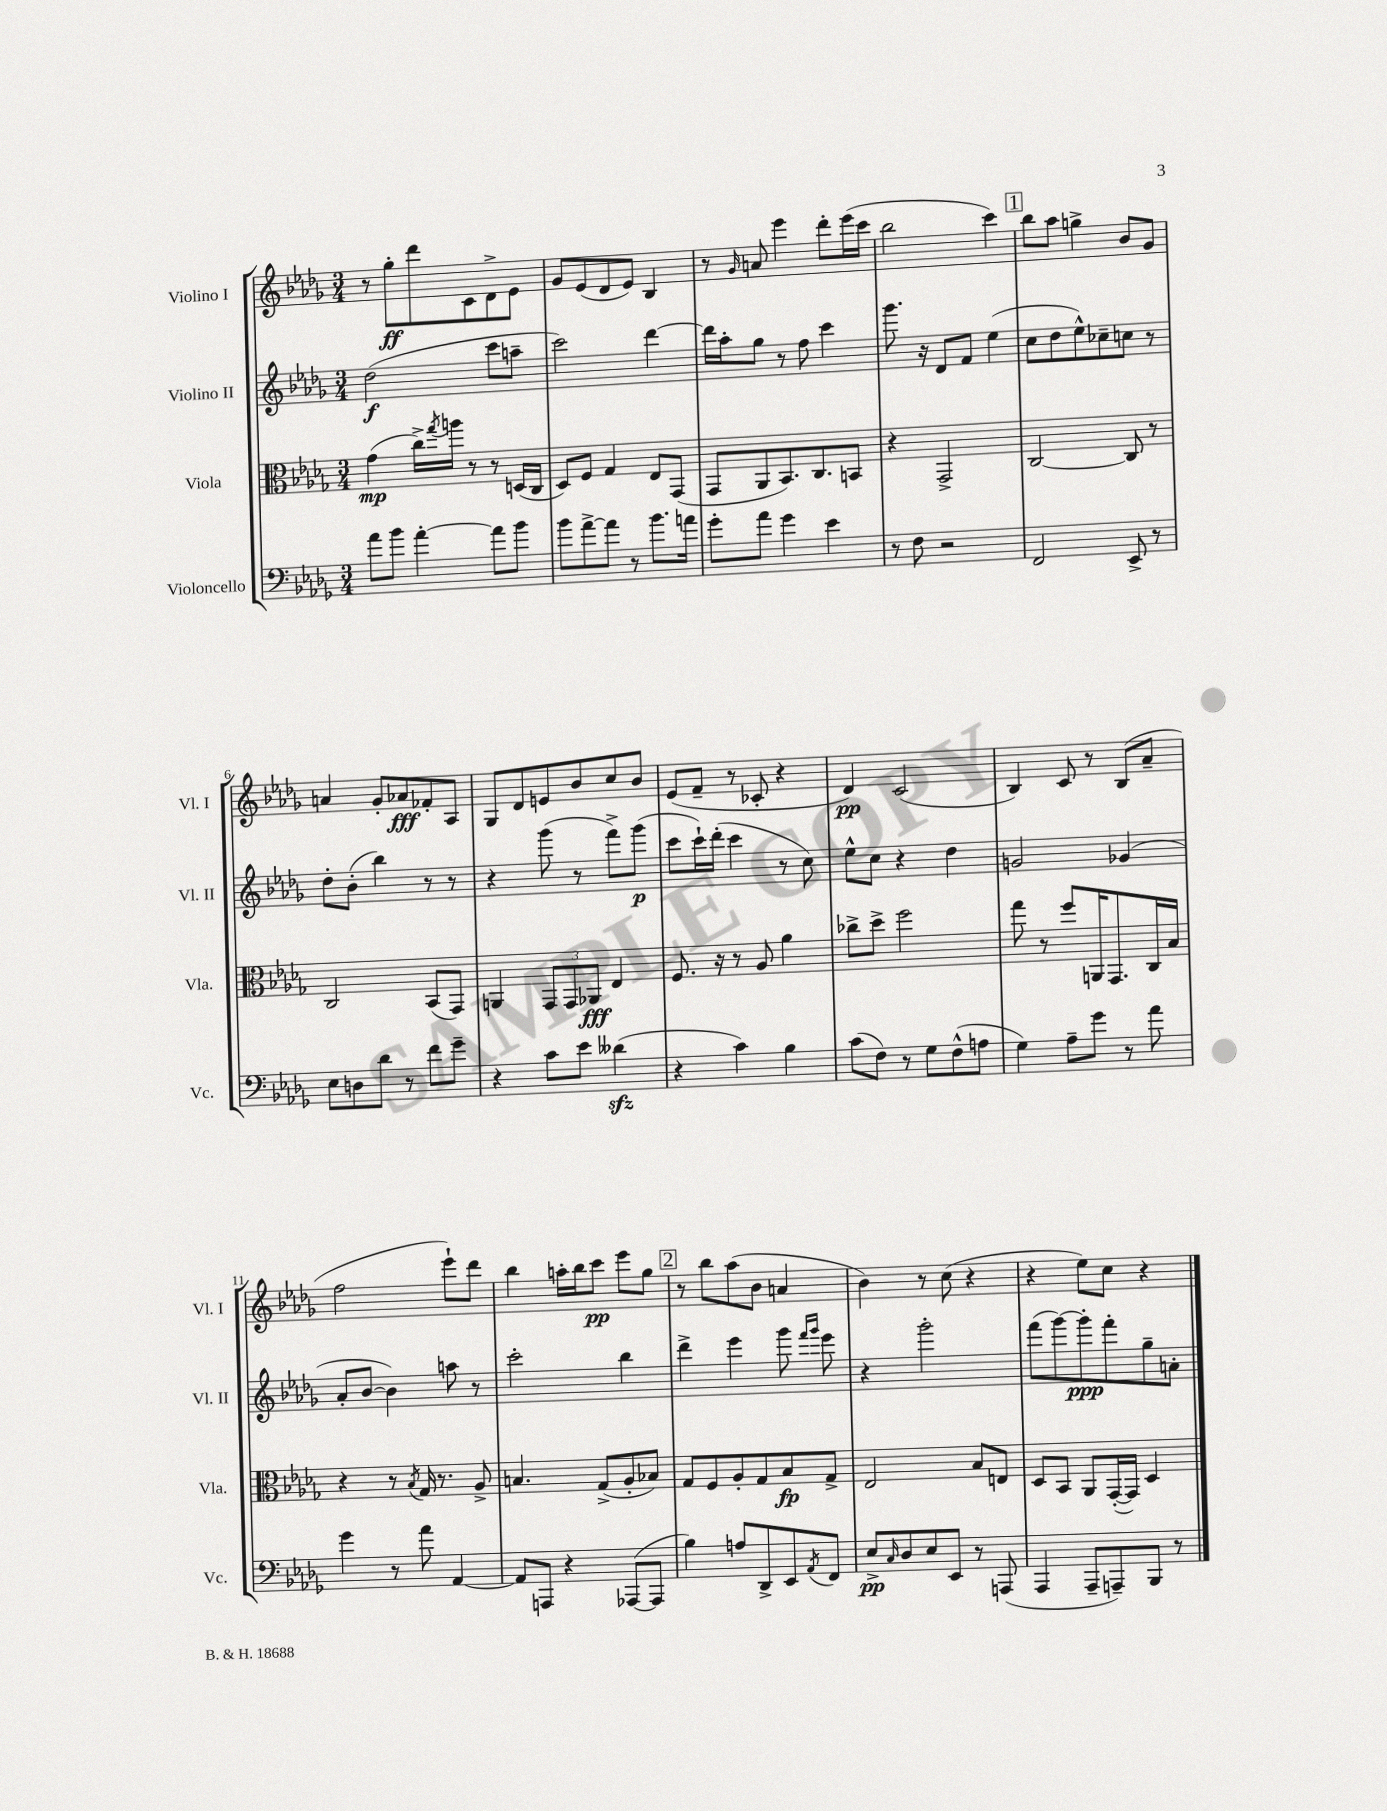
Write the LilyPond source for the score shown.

<<
\new StaffGroup <<
\new Staff = "s0" \with { instrumentName = "Violino I" shortInstrumentName = "Vl. I" } {
    \clef treble \key des \major \numericTimeSignature \time 3/4
    r8 ges''8-.\ff des'''8 c'8 des'8-> ees'8 |
    ges'8 ees'8( des'8 ees'8) bes4 |
    r8 \grace { ges'16 } a'8 ees'''4 des'''8-. ees'''16( c'''16 |
    bes''2 c'''4) |
    \mark \markup { \box "1" } bes''8 aes''8 g''4-> bes'8 ges'8 |
    a'4 ges'8-. aes'8\fff fes'8-. aes8 |
    ges8 des'8 e'8 bes'8 c''8 bes'8 |
    ees'8( f'8-- r8 ces'8-. r4 |
    des'4\pp) c'2( |
    bes4) c'8 r8 bes8( aes'8-- |
    f''2 ees'''8-!) des'''8 |
    bes''4 a''16-. bes''16 c'''8\pp ees'''8 ges''8 |
    \mark \markup { \box "2" } r8 bes''8 aes''8( bes'8 a'4 |
    bes'4) r8 c''8( r4 |
    r4 ees''8) c''8 r4 \bar "|." |
}
\new Staff = "s1" \with { instrumentName = "Violino II" shortInstrumentName = "Vl. II" } {
    \clef treble \key des \major \numericTimeSignature \time 3/4
    des''2\f( c'''8 a''8-- |
    c'''2) des'''4~ |
    des'''16 aes''16-. ges''8 r8 f''8 c'''4 |
    ges'''8. r16 des'8 f'8 ees''4( |
    \mark \markup { \box "1" } c''8 des''8 ees''8-^) ces''8-- c''8 r8 |
    des''8-. bes'8-.( bes''4) r8 r8 |
    r4 ges'''8( r8 f'''8->) ges'''8\p( |
    c'''8 c'''16-!) des'''16-.( c'''4 r8 c''8) |
    ees''8-^ c''8 r4 des''4 |
    g'2 ges'4( |
    aes'8-. bes'8~ bes'4) a''8 r8 |
    c'''2-. bes''4 |
    \mark \markup { \box "2" } des'''4-> ees'''4 ges'''8 \grace { f'''16 ges'''16 } ees'''8 |
    r4 ges'''2-. |
    f'''8( ges'''8~) ges'''8-.\ppp f'''8-. ges''8-- a'8-. \bar "|." |
}
\new Staff = "s2" \with { instrumentName = "Viola" shortInstrumentName = "Vla." } {
    \clef alto \key des \major \numericTimeSignature \time 3/4
    ges'4\mp( c''16->) \acciaccatura { ges''8 } a''16 r8 r8 d16( c16 |
    des8) f8 ges4 ees8 ges,8( |
    ges,8 aes,8 bes,8.) c8. b,8 |
    r4 ges,2-> |
    \mark \markup { \box "1" } c2~ c8 r8 |
    c2 bes,8( ges,8) |
    a,4 \tuplet 3/2 { ges,8 ges,8 aes,8\fff } ees4 |
    f8. r16 r8 aes8 aes'4 |
    ces''8-> des''8-> f''2 |
    ges''8 r8 f''8 a,16 ges,8. c16 bes16 |
    r4 r8 \acciaccatura { bes8 } ges16 r8. aes8-> |
    b4. ges8->( aes8-. bes8) |
    \mark \markup { \box "2" } ges8 f8 aes8-. ges8 bes8\fp ges8-> |
    ees2 bes8 e8 |
    des8 bes,8 aes,8 ges,16~-.( ges,16) des4 \bar "|." |
}
\new Staff = "s3" \with { instrumentName = "Violoncello" shortInstrumentName = "Vc." } {
    \clef bass \key des \major \numericTimeSignature \time 3/4
    aes'8 bes'8 aes'4~-. aes'8 bes'8 |
    bes'8 aes'8~-> aes'8 r8 bes'8. a'16 |
    ges'8-. aes'8 ges'4 ees'4 |
    r8 f8 r2 |
    \mark \markup { \box "1" } f,2 ees,8-> r8 |
    ees8 d8 des'8 r8 f'8 ges'8-- |
    r4 c'8 ees'8 deses'4\sfz( |
    r4 c'4) bes4 |
    c'8( f8) r8 ges8 f8-^( a8 |
    ges4) aes8-- ges'8 r8 aes'8 |
    ges'4 r8 aes'8 aes,4~ |
    aes,8 a,,8 r4 aes,,8~( aes,,8 |
    \mark \markup { \box "2" } bes4) a8 des,8-> ees,8 \acciaccatura { aes,8 } f,8 |
    ees8->\pp \grace { c16 } des8 ees8 ees,8 r8 a,,8( |
    aes,,4 aes,,8-- a,,8--) bes,,8 r8 \bar "|." |
}
>>
>>
